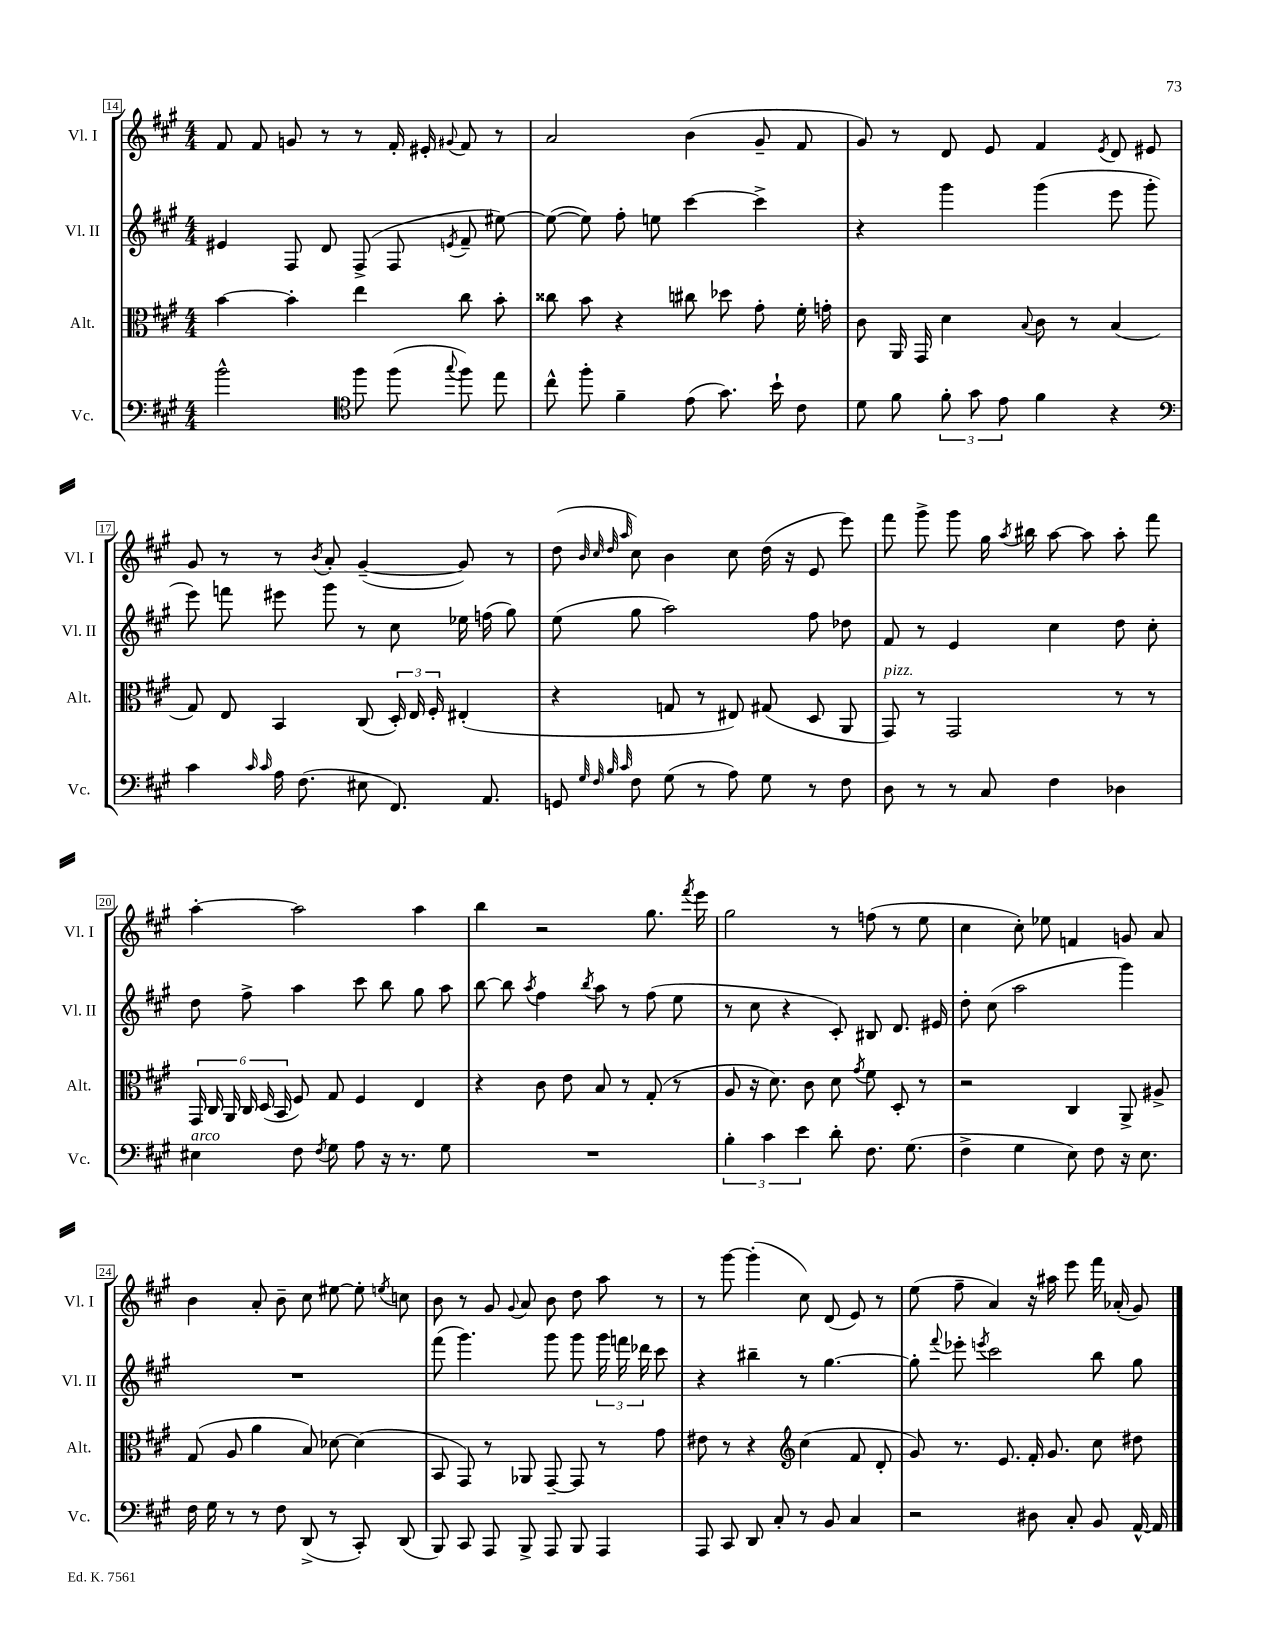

**kern	**kern	**kern	**kern
*part4	*part3	*part2	*part1
*staff4	*staff3	*staff2	*staff1
*I"Vc.	*I"Alt.	*I"Vl. II	*I"Vl. I
*I'Vc.	*I'Alt.	*I'Vl. II	*I'Vl. I
*clefF4	*clefC3	*clefG2	*clefG2
*k[f#c#g#]	*k[f#c#g#]	*k[f#c#g#]	*k[f#c#g#]
*M4/4	*M4/4	*M4/4	*M4/4
=14	=14	=14	=14
2b^^\	[4b\	4e#X/	8f#/
.	.	.	8f#/
.	4b'\]	8F#/	8gn/
.	.	8d/	8r
*clefC4	*	*	*
8ff#\	4ee\	(8F#^/	8r
(8ff#\	.	8F#/	16f#'/
.	.	.	16e#X'/
8qqgg#/	.	8qen/	8qqg#X/
8ff#\)	8cc#\	8f#~/	8f#/
8ee\	8b'\	[8ee#X\)	8r
=15	=15	=15	=15
8cc#^^\	8cc##X\	(8ee#\_	2a/
8ff#'\	8b\	8ee#\])	.
4f#~\	4r	8ff#'\	.
.	.	8een\	.
(8e\	8cc#X\	[4ccc#\	(4b\
8.g#\)	8dd-X\	.	.
.	8g#'\	4ccc#^\]	8g#~/
16b`\	.	.	.
8c#\	16f#'\	.	8f#/
.	16gn'\	.	.
=16	=16	=16	=16
8d\	8c#\	4r	8g#/)
8f#\	16AA/	.	8r
.	16GG#/	.	.
12f#'\	4d\	4ggg#\	8d/
12g#\	.	.	.
.	.	.	8e/
12e\	.	.	.
.	8qqB/	.	.
4f#\	8c#\	(4ggg#\	4f#/
.	8r	.	.
.	.	.	8qe/
4r	(4B/	8eee\	8d/
.	.	8ggg#'\	8e#X/
!!LO:LB:g=z
=17	=17	=17	=17
*clefF4	*	*	*
4c#\	8G#/)	8eee\)	8g#/
.	8E/	8fffn\	8r
16qqc#/	.	.	.
16qqc#/	.	.	.
16A\	4BB/	8eee#X\	8r
(8.F#\	.	.	.
.	.	.	8qb/
.	.	8ggg#\	8a'/
8E#X\	(8C#/	8r	([4g#~/
8.FF#/)	24D'/)	8cc#\	.
.	24E/	.	.
.	24F#'/	.	.
.	(4E#X'/	16ee-X\	8g#/])
8.AA/	.	(16ffn\	.
.	.	8gg#\)	8r
=18	=18	=18	=18
8GGn/	4r	(8ee\	(8dd\
32qqG#/	.	.	32qqb/
32qqF#/	.	.	32qqcc#/
32qqB/	.	.	32qqdd/
32qqc#/	.	.	32qqaa/
8F#\	.	8gg#\	8cc#\)
(8G#\	8Gn/	2aa\)	4b\
8r	8r	.	.
8A\)	8E#X/)	.	8cc#\
8G#\	(8G#X/	.	(16dd\
.	.	.	16r
8r	8D/	8ff#\	8e/
8F#\	8AA/	8dd-X\	8eee\)
=19	=19	=19	=19
!	!LO:TX:a:i:t=pizz.	!	!
8D\	8GG#/)	8f#/	8fff#\
8r	8r	8r	8ggg#^\
8r	2GG#/	4e/	8ggg#\
8C#/	.	.	16gg#\
.	.	.	8qaa/
.	.	.	16bb#X\
4F#\	.	4cc#\	[8aa\
.	.	.	8aa\]
4D-X\	8r	8dd\	8aa'\
.	8r	8cc#'\	8fff#\
!!LO:LB:g=z
=20	=20	=20	=20
!LO:TX:a:i:t=arco	!	!	!
4E#X\	24GG#/	8dd\	[4aa'\
.	24C#/	.	.
.	24AA/	.	.
.	24C#/	8ff#^\	.
.	(24D/	.	.
.	24BB/	.	.
8F#\	8F#/)	4aa\	2aa\]
8qF#/	.	.	.
8G#\	8G#/	.	.
8A\	4F#/	8ccc#\	.
16r	.	8bb\	.
8.r	.	.	.
.	4E/	8gg#\	4aa\
8G#\	.	8aa\	.
=21	=21	=21	=21
1r	4r	[8bb\	4bb\
.	.	8bb\]	.
.	.	8qaa/	.
.	8c#\	4ff#\	2r
.	8e\	.	.
.	.	8qbb/	.
.	8B/	8aa\	.
.	8r	8r	.
.	(8G#'/	(8ff#\	8.gg#\
.	8r	8ee\	.
.	.	.	8qfff#/
.	.	.	16eee\
=22	=22	=22	=22
6B'\	8A/	8r	2gg#\
.	16r	8cc#\	.
6c#\	.	.	.
.	8.d\)	.	.
.	.	4r	.
6e\	.	.	.
.	8c#\	.	.
8d'\	8d\	8c#'/)	8r
.	8qg#/	.	.
8.F#\	8f#\	8B#X/	(8ffn\
.	8D'/	8.d/	8r
(8.G#\	.	.	.
.	8r	.	8ee\
.	.	16e#X/	.
=23	=23	=23	=23
4F#^\	2r	8dd'\	4cc#\
.	.	(8cc#\	.
4G#\	.	2aa\	8cc#'\)
.	.	.	8ee-X\
8E\)	4C#/	.	4fn/
8F#\	.	.	.
16r	8AA^/	4ggg#\)	8gn/
8.E\	.	.	.
.	8A#X^/	.	8a/
!!LO:LB:g=z
=24	=24	=24	=24
16F#\	(8G#/	1r	4b\
16G#\	.	.	.
8r	8A/	.	.
8r	4a\	.	8a'/
8F#\	.	.	8b~\
(8DD^/	8B/)	.	8cc#\
8r	[8d-X\	.	[8ee#X\
8CC#'/)	(4d-\]	.	8ee#'\]
.	.	.	8qeen/
(8DD/	.	.	8ccn\
=25	=25	=25	=25
8BBB/)	8BB/	(8fff#\	8b\
8CC#/	8GG#/)	4.ggg#\)	8r
8AAA/	8r	.	8g#/
.	.	.	8qqg#/
8BBB^/	8AA-X/	.	8a/
8AAA/	[8GG#~/	8ggg#\	8b\
8BBB/	8GG#/]	8ggg#\	8dd\
4AAA/	8r	24ggg#\	8aa\
.	.	24fffn\	.
.	.	24ddd-X\	.
.	8g#\	8ccc#\	8r
=26	=26	=26	=26
8AAA/	8e#X\	4r	8r
8CC#/	8r	.	[8ggg#\
8DD/	4r	4bb#X~\	(4ggg#'\]
8C#'/	.	.	.
*	*clefG2	*	*
8r	(4cc#\	8r	8cc#\)
8BB/	.	[4.gg#\	(8d/
4C#/	8f#/	.	8e/)
.	8d'/	.	8r
=27	=27	=27	=27
2r	8g#/)	8gg#'\]	(8ee\
.	.	8qqfff#/	.
.	8.r	8eee-X'\	8ff#~\
.	.	8qeeen/	.
.	.	2ccc#\	4a/)
.	8.e/	.	.
8D#X\	16f#'/	.	16r
.	8.g#/	.	16aa#X\
8C#'/	.	.	8eee\
8BB/	8cc#\	8bb\	16fff#\
.	.	.	(16a-X'/
[16AA^^/	8dd#X\	8gg#\	8g#/)
16AA/]	.	.	.
==	==	==	==
*-	*-	*-	*-
